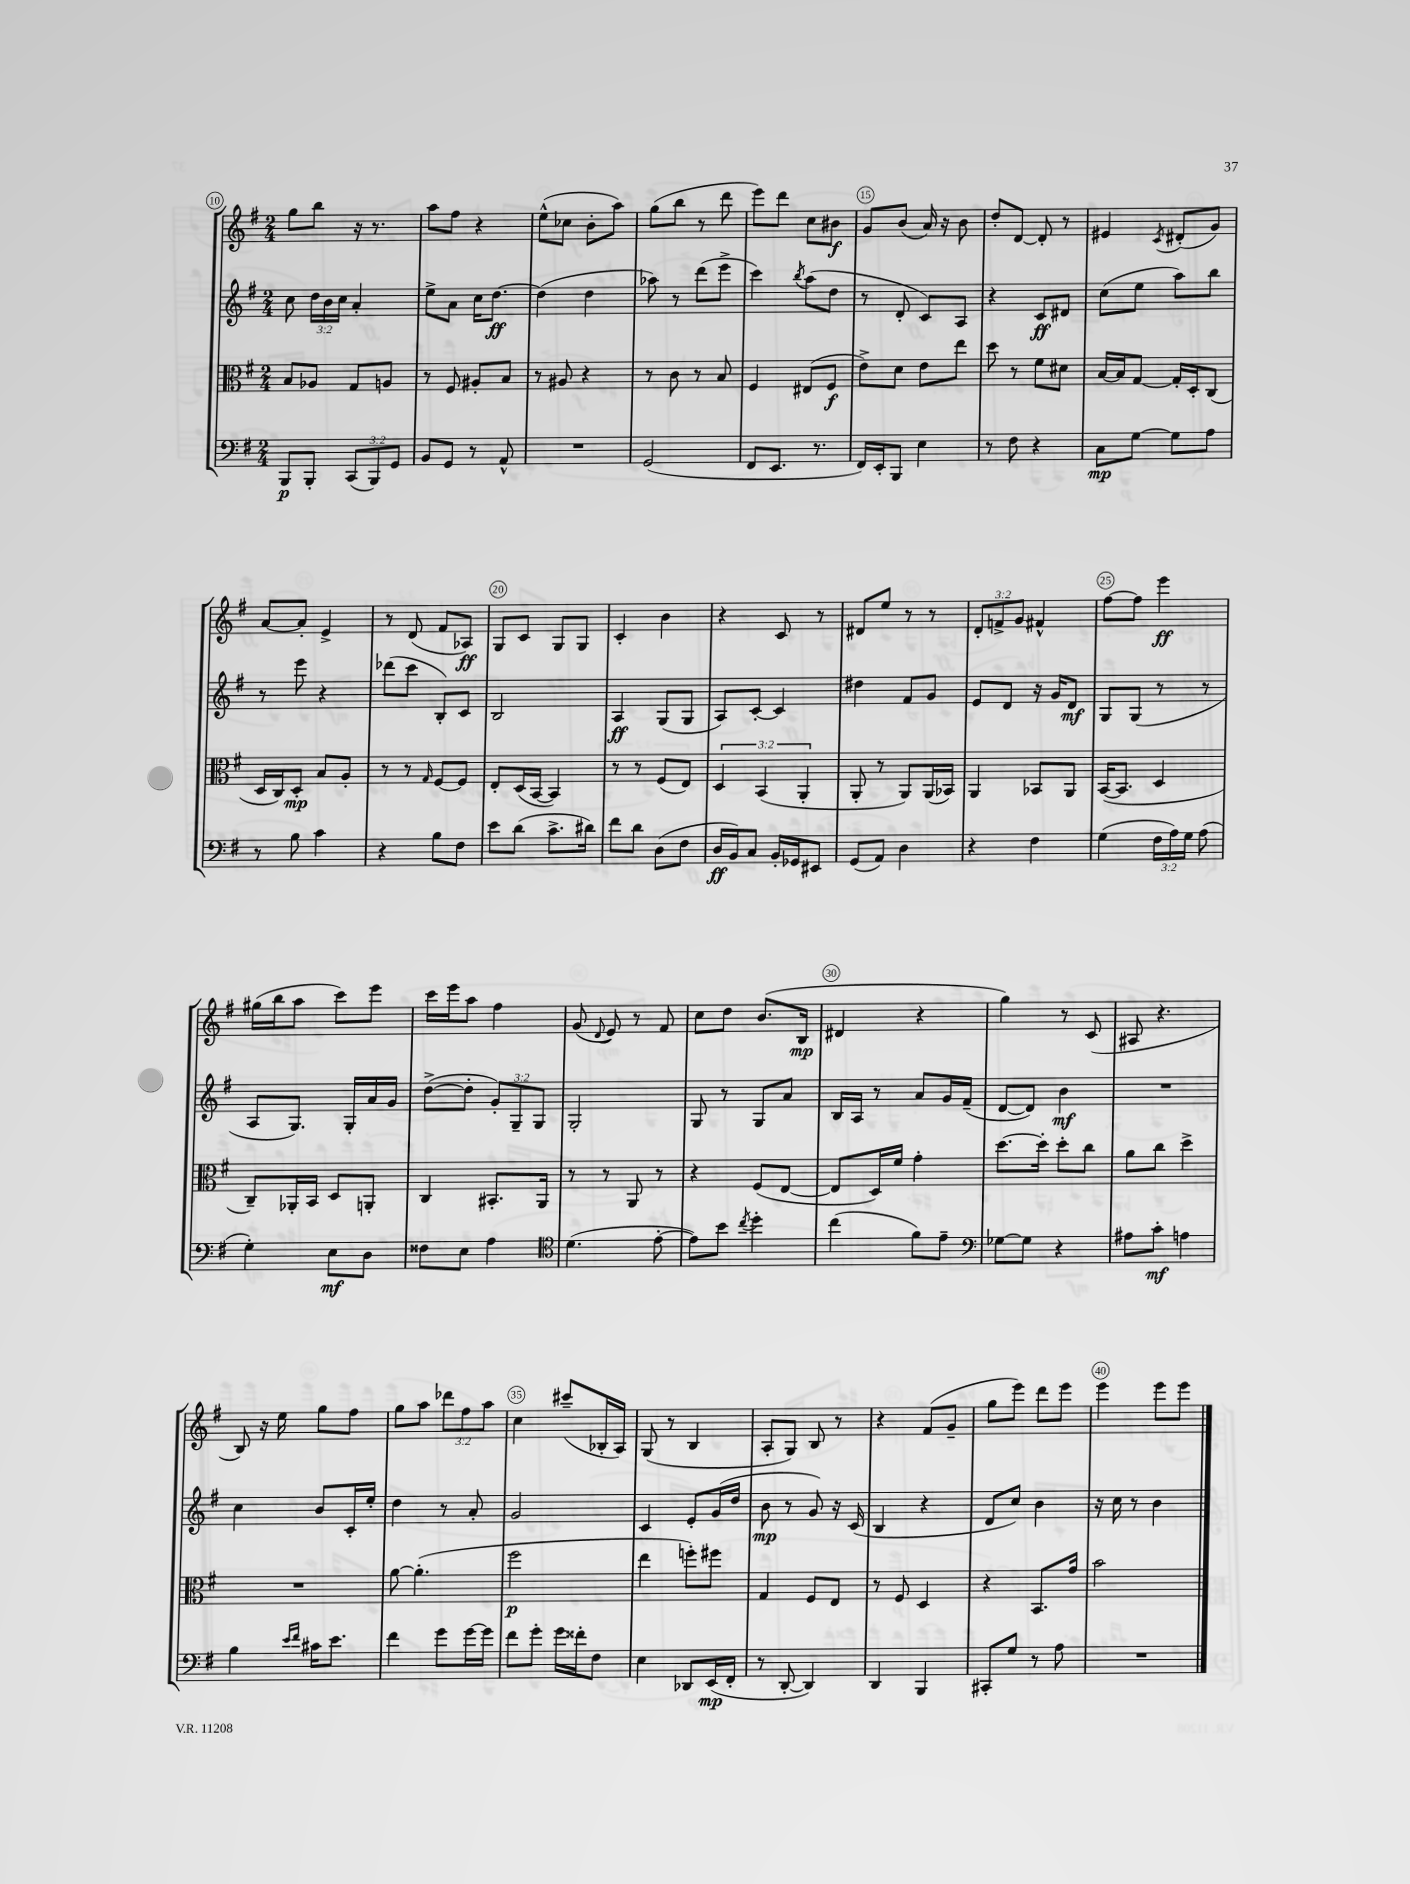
<<
\new StaffGroup <<
\new Staff = "s0" {
    \clef treble \key g \major \numericTimeSignature \time 2/4 \override Staff.TupletNumber.text = #tuplet-number::calc-fraction-text
    \autoBeamOff g''8[ b''8] r16 r8. |
    a''8[ fis''8] r4 |
    e''8[-^( ces''8] b'8[-. a''8]) |
    g''8[( b''8] r8 d'''8 |
    e'''8[) d'''8] c''8[ bis'8]\f |
    g'8[ b'8]( a'16) r16 b'8 |
    d''8[-. d'8]~ d'8-. r8 |
    eis'4 \acciaccatura { c'8 } dis'8[-.( g'8]) |
    a'8[~ a'8]-. e'4-> |
    r8 d'8( fis'8[ aes8]\ff) |
    g8[ c'8] g8[ g8] |
    c'4-. b'4 |
    r4 c'8 r8 |
    dis'8[ e''8] r8 r8 |
    \tuplet 3/2 { d'8[-. f'8-> g'8] } fis'4-^ |
    fis''8[~ fis''8] e'''4\ff |
    gis''16[( b''16 a''8] c'''8[) e'''8] |
    c'''16[ e'''16 a''8] fis''4 |
    g'8( \appoggiatura { d'8 } e'8) r8 fis'8 |
    c''8[ d''8] b'8.[( b16]\mp |
    dis'4 r4 |
    g''4) r8 c'8( |
    ais8 r4. |
    b8) r16 e''16 g''8[ fis''8] |
    g''8[ a''8] \tuplet 3/2 { des'''8[ fis''8 a''8] } |
    c''4 cis'''8[--( bes16-. a16]) |
    g8( r8 b4 |
    a8[-. g8]) b8 r8 |
    r4 fis'8[( g'8]-- |
    g''8[ e'''8]) d'''8[ e'''8] |
    e'''4 e'''8[ e'''8] \bar "|." |
}
\new Staff = "s1" {
    \clef treble \key g \major \numericTimeSignature \time 2/4 \override Staff.TupletNumber.text = #tuplet-number::calc-fraction-text
    \autoBeamOff c''8 \tuplet 3/2 { d''16[ b'16 c''16] } a'4-. |
    e''8[-> a'8] c''16[ d''8.]~\ff |
    d''4( d''4 |
    aes''8) r8 d'''8[( e'''8]-> |
    c'''4) \acciaccatura { b''8 } a''8[( d''8] |
    r8 d'8-. c'8[) a8] |
    r4 c'8[\ff dis'8] |
    c''8[( e''8] a''8[) b''8] |
    r8 e'''8 r4 |
    des'''8[( c'''8] b8[-.) c'8] |
    b2 |
    a4\ff g8[( g8] |
    a8[) c'8]~-. c'4 |
    dis''4 fis'8[ g'8] |
    e'8[ d'8] r16 g'16[ d'8]\mf |
    g8[ g8]( r8 r8 |
    a8[ g8.]) g16[-. a'16 g'16] |
    d''8[~->( d''8]-. \tuplet 3/2 { g'8[-.) g8-- g8] } |
    g2-. |
    g8 r8 g8[ a'8] |
    b16[ a16] r8 a'8[ g'16 fis'16]--( |
    d'8[~ d'8]) b'4\mf |
    R2 |
    c''4 b'8[ c'16-. e''16]-. |
    d''4 r8 a'8-. |
    g'2 |
    c'4 e'8[-. g'16( d''16] |
    b'8\mp r8 g'8) r16 c'16( |
    b4 r4 |
    d'8[ c''8]) b'4 |
    r16 c''16 r8 b'4 \bar "|." |
}
\new Staff = "s2" {
    \clef alto \key g \major \numericTimeSignature \time 2/4 \override Staff.TupletNumber.text = #tuplet-number::calc-fraction-text
    \autoBeamOff b8[ aes8] g8[ a8] |
    r8 fis8 ais8[-. b8] |
    r8 ais8 r4 |
    r8 c'8 r8 b8 |
    fis4 eis8[( fis8]\f |
    e'8[->) d'8] e'8[ e''8] |
    d''8 r8 fis'8[ dis'8] |
    b16[~ b16 g8]~ g16[-. d16-. c8]( |
    d16[ c16) d8]-.\mp b8[ a8]-. |
    r8 r8 \grace { g16 } fis8[~ fis8] |
    e8[-. d16( b,16]~ b,4) |
    r8 r8 fis8[( e8]) |
    \tuplet 3/2 { d4 b,4( a,4-. } |
    a,8-. r8 a,8[) a,16( bes,16]) |
    a,4 bes,8[ a,8] |
    b,16[~( b,8.] d4 |
    c8[--) aes,16-. b,16] d8[ a,8]-. |
    c4 bis,8.[-. a,16] |
    r8 r8 a,8 r8 |
    r4 fis8[( e8]~ |
    e8[ d16) fis'16] g'4-. |
    d''8.[~ d''16]-. d''8[-. c''8] |
    a'8[ c''8] d''4-> |
    R2 |
    a'8~ a'4.-.( |
    fis''2\p |
    e''4 f''8[-.) fis''8] |
    g4 fis8[ e8] |
    r8 fis8 d4 |
    r4 b,8.[ g'16] |
    b'2 \bar "|." |
}
\new Staff = "s3" {
    \clef bass \key g \major \numericTimeSignature \time 2/4 \override Staff.TupletNumber.text = #tuplet-number::calc-fraction-text
    \autoBeamOff b,,8[\p b,,8]-. \tuplet 3/2 { c,8[( b,,8) g,8] } |
    b,8[ g,8] r8 a,8-^ |
    R2 |
    g,2( |
    fis,8[ e,8.] r8. |
    fis,16[) e,16-. b,,8] e4 |
    r8 fis8 r4 |
    c8[\mp g8]~ g8[ a8] |
    r8 b8 c'4 |
    r4 b8[ fis8] |
    e'8[ d'8]( c'8.[-> dis'16]) |
    fis'8[ d'8] d8[( fis8] |
    d16[\ff b,16) c8] b,16[-. ges,16 eis,8] |
    g,8[( a,8]) d4 |
    r4 fis4 |
    g4( \tuplet 3/2 { fis16[ a16) g16] } a8( |
    g4-.) e8[\mf d8] |
    fisis8[ e8] a4 |
    \clef tenor d'4.( e'8~-. |
    e'8[) b'8] \acciaccatura { c''8 } d''4-. |
    c''4( fis'8[) e'8]-- |
    \clef bass ges8[~ ges8] r4 |
    ais8[ c'8]-.\mf a4 |
    b4 \grace { e'16[ fis'16] } cis'16[ e'8.] |
    fis'4 g'8[ g'16~ g'16] |
    fis'8[ g'8]-. g'16[ fisis'16-. fis8] |
    e4 des,8[ e,16\mp( fis,16]-. |
    r8 d,8~-. d,4) |
    d,4 b,,4 |
    cis,8[-. g8] r8 a8 |
    R2 \bar "|." |
}
>>
>>
\layout { \context { \Score currentBarNumber = #10 \override BarNumber.break-visibility = ##(#f #t #t) barNumberVisibility = #(every-nth-bar-number-visible 5) \override BarNumber.stencil = #(make-stencil-circler 0.1 0.3 ly:text-interface::print) } }
